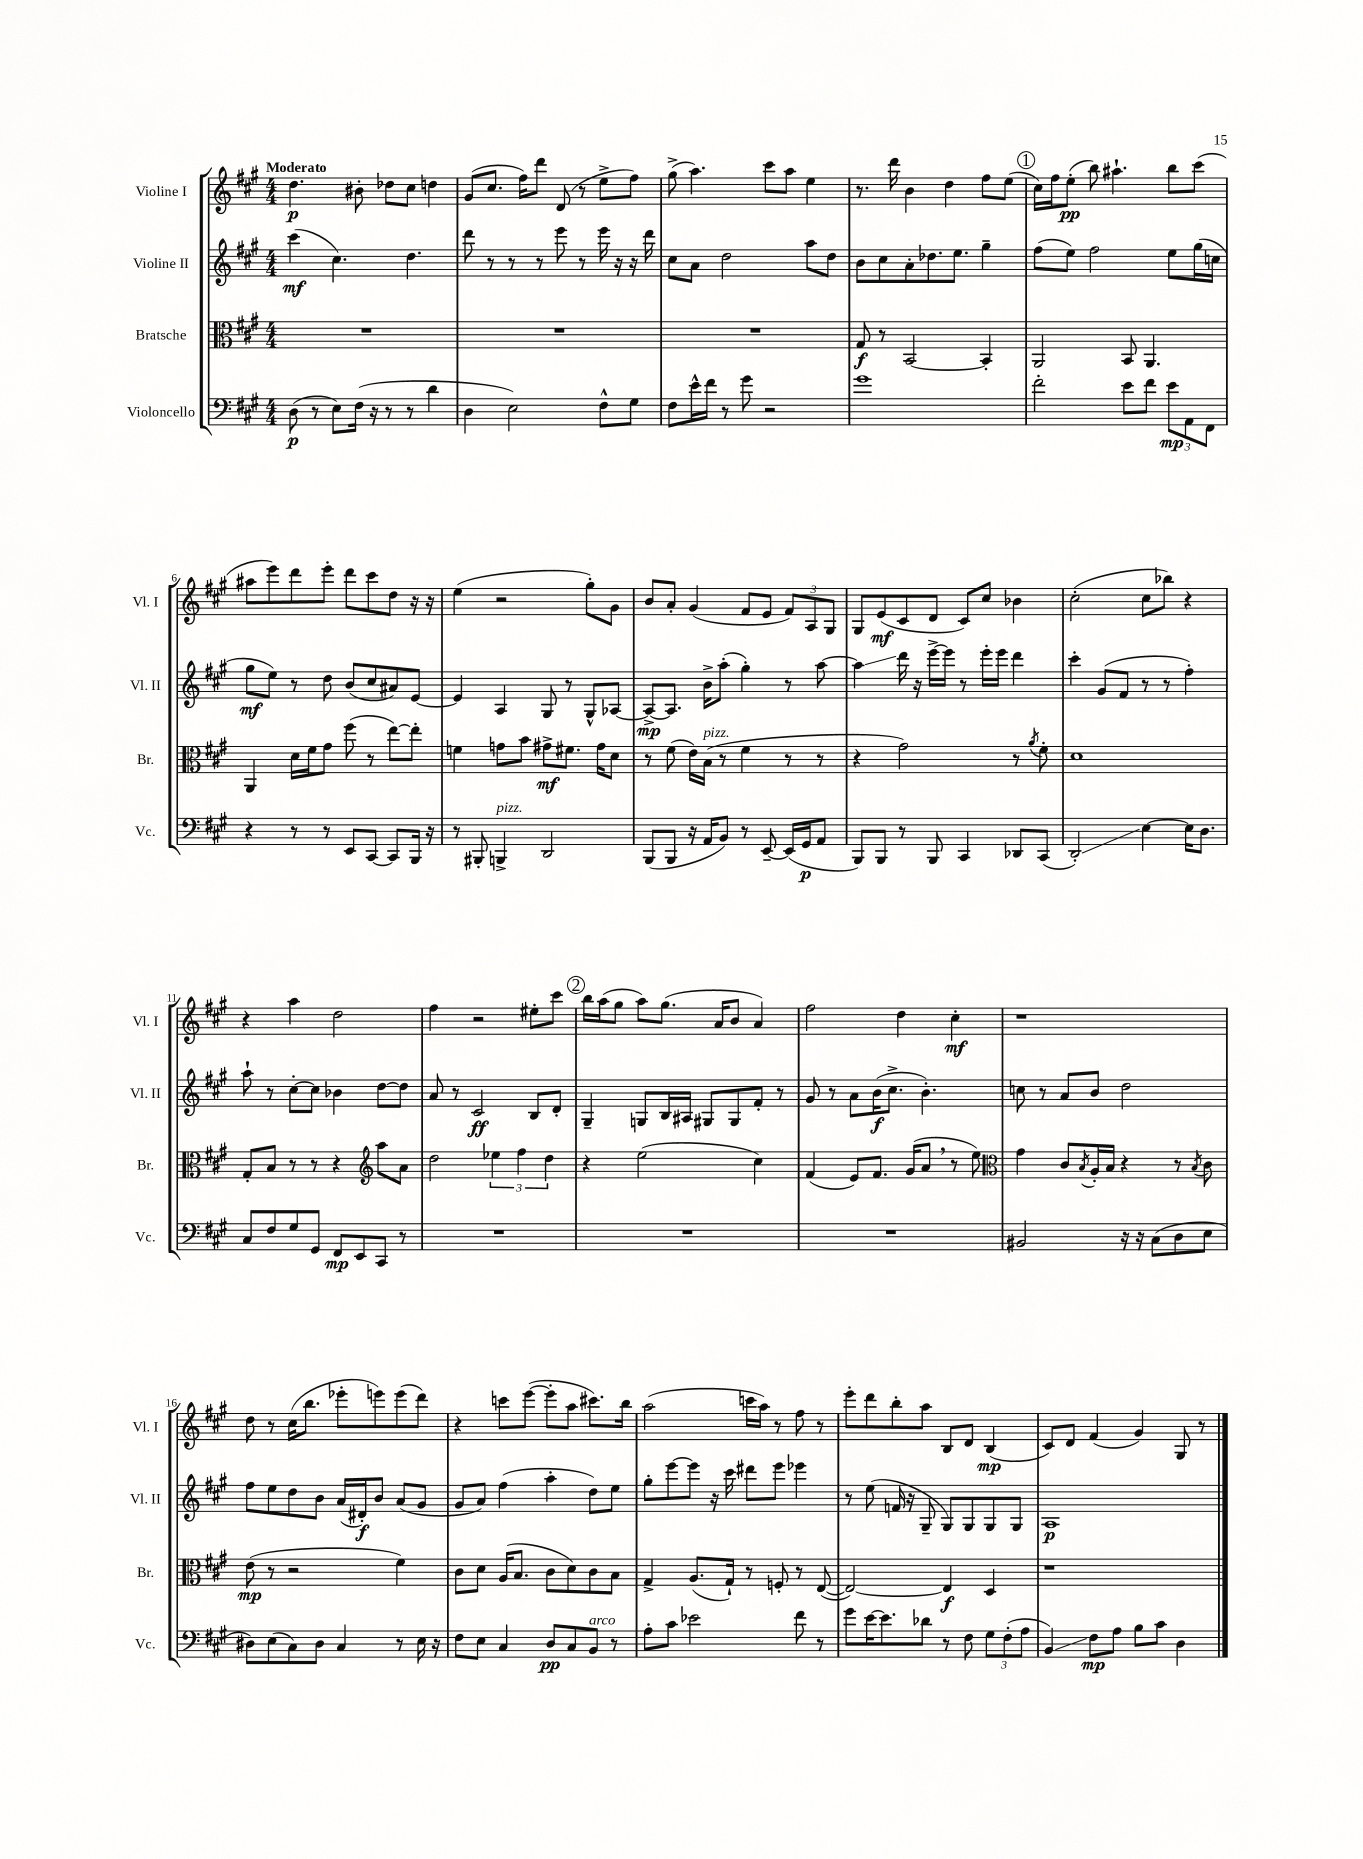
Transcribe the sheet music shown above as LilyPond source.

<<
\new StaffGroup <<
\new Staff = "s0" \with { instrumentName = "Violine I" shortInstrumentName = "Vl. I" } {
    \clef treble \key a \major \numericTimeSignature \time 4/4 \tempo "Moderato"
    d''4.\p bis'8-. des''8 cis''8 d''4 |
    gis'8( cis''8. fis''16) d'''8 d'8( r8 e''8-> fis''8) |
    gis''8->( a''4.) cis'''8 a''8 e''4 |
    r8. d'''16 b'4 d''4 fis''8 e''8( |
    \mark \markup { \circle "1" } cis''16) fis''16 e''8-.\pp( b''8) ais''4.-! b''8 cis'''8( |
    ais''8 e'''8) d'''8 e'''8-. d'''8 cis'''8 d''8 r16 r16 |
    e''4( r2 gis''8-.) gis'8 |
    b'8 a'8-. gis'4( fis'8 e'8 \tuplet 3/2 { fis'8) a8 gis8 } |
    gis8 e'8\mf( cis'8 d'8 cis'8) cis''8 bes'4 |
    cis''2-.( cis''8 bes''8) r4 |
    r4 a''4 d''2 |
    fis''4 r2 eis''8-. cis'''8 |
    \mark \markup { \circle "2" } b''16 a''16( gis''8 a''8) gis''8.( a'16 b'8 a'4) |
    fis''2 d''4 cis''4-.\mf |
    r1 |
    d''8 r8 cis''16( b''8. ees'''8-. e'''8) e'''8( d'''8) |
    r4 c'''8 e'''8~( e'''8-. a''8 cis'''8.) b''16 |
    a''2( c'''16 a''16) r8 fis''8 r8 |
    e'''8-. d'''8 b''8-. a''8 b8 d'8 b4\mp( |
    cis'8) d'8 fis'4( gis'4) gis8 r8 \bar "|." |
}
\new Staff = "s1" \with { instrumentName = "Violine II" shortInstrumentName = "Vl. II" } {
    \clef treble \key a \major \numericTimeSignature \time 4/4
    cis'''4\mf( cis''4.) d''4. |
    d'''8 r8 r8 r8 e'''8 r8 e'''16 r16 r16 d'''16 |
    cis''8 a'8 d''2 a''8 d''8 |
    b'8 cis''8 a'8-. des''8. e''8. gis''4-- |
    \mark \markup { \circle "1" } fis''8( e''8) fis''2 e''8 gis''16( c''16 |
    gis''8\mf e''8) r8 d''8 b'8( cis''8 ais'8) e'8~ |
    e'4 a4 gis8 r8 gis8-^ aes8~ |
    aes8~->\mp aes8. b'16-> a''8-.( gis''4-.) r8 a''8~ |
    a''4\glissando d'''16 r16 e'''16~-> e'''16 r8 e'''16-. e'''16 d'''4 |
    cis'''4-. gis'8( fis'8 r8 r8 fis''4-.) |
    a''8-! r8 cis''8~-. cis''8 bes'4 d''8~ d''8 |
    a'8 r8 cis'2\ff b8 d'8-. |
    \mark \markup { \circle "2" } gis4-- g8 b16 ais16 gis8 gis8 fis'8-. r8 |
    gis'8 r8 a'8 b'16\f( cis''8.-> b'4.-.) |
    c''8 r8 a'8 b'8 d''2 |
    fis''8 e''8 d''8 b'8 a'16( dis'16-.\f) b'8 a'8( gis'8 |
    gis'8 a'8) fis''4( a''4-. d''8) e''8 |
    gis''8-. e'''8~ e'''8 r16 cis'''16 dis'''8 e'''8 ees'''4 |
    r8 e''8( f'16 r16 gis8-- gis8) gis8 gis8 gis8 |
    a1\p \bar "|." |
}
\new Staff = "s2" \with { instrumentName = "Bratsche" shortInstrumentName = "Br." } {
    \clef alto \key a \major \numericTimeSignature \time 4/4
    R1 |
    R1 |
    R1 |
    gis8\f r8 b,2~ b,4-. |
    \mark \markup { \circle "1" } a,2 b,8 a,4. |
    a,4 d'16 fis'16 gis'8 fis''8( r8 e''8~) e''8-. |
    f'4 g'8 b'8 gis'8->\mf fis'8. gis'16 d'8 |
    r8 fis'8( e'16) b16^\markup { \italic "pizz." }( r8 fis'4 r8 r8 |
    r4 gis'2) r8 \acciaccatura { a'8 } fis'8-. |
    d'1 |
    gis8-. b8 r8 r8 r4 \clef treble a''8 a'8 |
    d''2 \tuplet 3/2 { ees''4 fis''4 d''4 } |
    \mark \markup { \circle "2" } r4 e''2( cis''4) |
    fis'4( e'8) fis'8. gis'16( a'8 \breathe r8 e''8) |
    \clef alto gis'4 cis'8 \acciaccatura { b8 } a16-. b16 r4 r8 \acciaccatura { b8 } cis'8 |
    e'8\mp( r8 r2 fis'4) |
    cis'8 d'8 a16( b8. cis'8 d'8) cis'8 b8 |
    gis4-> a8.( gis16-!) r8 f8-. r8 e8~( |
    e2~) e4\f d4 |
    r1 \bar "|." |
}
\new Staff = "s3" \with { instrumentName = "Violoncello" shortInstrumentName = "Vc." } {
    \clef bass \key a \major \numericTimeSignature \time 4/4
    d8\p( r8 e8) fis16( r16 r8 r8 d'4 |
    d4 e2) fis8-^ gis8 |
    fis8 e'16-^ fis'16 r8 gis'8 r2 |
    gis'1 |
    \mark \markup { \circle "1" } fis'2-. e'8 fis'8 \tuplet 3/2 { e'8\mp a,8 fis,8 } |
    r4 r8 r8 e,8 cis,8~ cis,8 b,,16 r16 |
    r8 bis,,8-. b,,4->^\markup { \italic "pizz." } d,2 |
    b,,8( b,,8 r16 a,16 b,8) r8 e,8~-- e,16( gis,16\p a,8 |
    b,,8) b,,8 r8 b,,8 cis,4 des,8 cis,8( |
    d,2-.\glissando) e4~ e16 d8. |
    cis8 fis8 gis8 gis,8 fis,8\mp e,8 cis,8 r8 |
    R1 |
    \mark \markup { \circle "2" } R1 |
    R1 |
    bis,2 r16 r16 cis8( d8 e8 |
    dis8) e8( cis8) dis8 cis4 r8 e16 r16 |
    fis8 e8 cis4 d8\pp cis8 b,8^\markup { \italic "arco" } r8 |
    a8-. cis'8 ees'2 fis'8 r8 |
    gis'8 e'16~ e'8. des'8 r8 fis8 \tuplet 3/2 { gis8 fis8-.( a8 } |
    b,4\glissando) fis8\mp a8 b8 cis'8 d4 \bar "|." |
}
>>
>>
